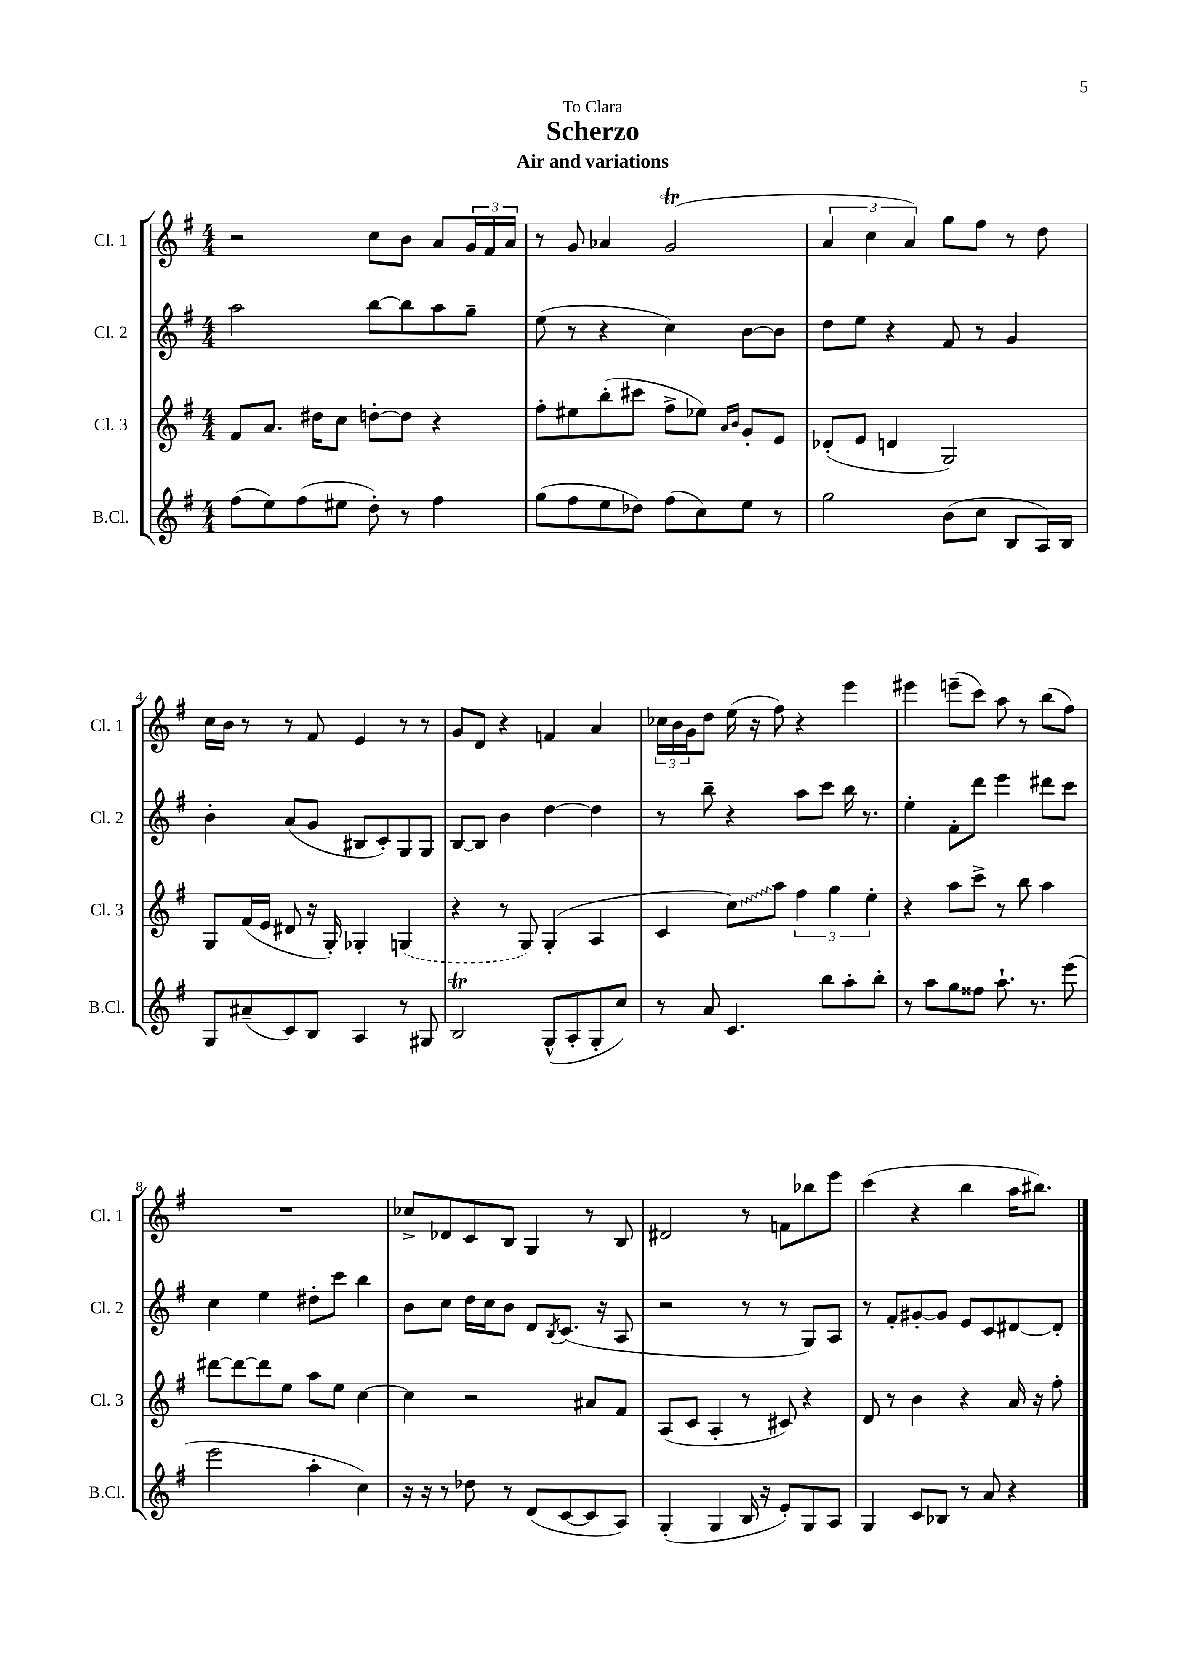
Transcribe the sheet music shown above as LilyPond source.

\header { title = "Scherzo" subtitle = "Air and variations" dedication = "To Clara" }
<<
\new StaffGroup <<
\new Staff = "s0" \with { instrumentName = "Cl. 1" shortInstrumentName = "Cl. 1" } {
    \clef treble \key g \major \numericTimeSignature \time 4/4
    r2 c''8 b'8 a'8 \tuplet 3/2 { g'16 fis'16 a'16 } |
    r8 g'8 aes'4 g'2\trill( |
    \tuplet 3/2 { a'4 c''4 a'4) } g''8 fis''8 r8 d''8 |
    c''16 b'16 r8 r8 fis'8 e'4 r8 r8 |
    g'8 d'8 r4 f'4 a'4 |
    \tuplet 3/2 { ces''16 b'16 g'16 } d''8 e''16( r16 fis''8) r4 e'''4 |
    eis'''4 e'''8--( c'''8) a''8 r8 b''8( fis''8) |
    R1 |
    ces''8-> des'8 c'8 b8 g4 r8 b8 |
    dis'2 r8 f'8 bes''8 e'''8 |
    c'''4( r4 b''4 a''16 bis''8.) \bar "|." |
}
\new Staff = "s1" \with { instrumentName = "Cl. 2" shortInstrumentName = "Cl. 2" } {
    \clef treble \key g \major \numericTimeSignature \time 4/4
    a''2 b''8~ b''8 a''8 g''8-- |
    e''8( r8 r4 c''4) b'8~ b'8 |
    d''8 e''8 r4 fis'8 r8 g'4 |
    b'4-. a'8( g'8 bis8 c'8-.) g8 g8 |
    b8~ b8 b'4 d''4~ d''4 |
    r8 b''8-- r4 a''8 c'''8 b''16 r8. |
    e''4-. fis'8-. d'''8 e'''4 dis'''8 c'''8 |
    c''4 e''4 dis''8-. c'''8 b''4 |
    b'8 c''8 d''16 c''16 b'8 d'8 \acciaccatura { b8 } c'8.( r16 a8 |
    r2 r8 r8 g8) a8 |
    r8 fis'8-. gis'8~-. gis'8 e'8 c'8 dis'8~ dis'8-. \bar "|." |
}
\new Staff = "s2" \with { instrumentName = "Cl. 3" shortInstrumentName = "Cl. 3" } {
    \clef treble \key g \major \numericTimeSignature \time 4/4
    fis'8 a'8. dis''16 c''8 d''8~-. d''8 r4 |
    fis''8-. eis''8 b''8-.( cis'''8 fis''8-> ees''8) \grace { a'16 b'16 } g'8-. e'8 |
    des'8-.( e'8 d'4 g2) |
    g8 fis'16( e'16 dis'8 r16 g16-.) ges4-. \once \slurDashed g4( |
    r4 r8 g8) g4-.( a4 |
    c'4 \once \override Glissando.style = #'zigzag c''8\glissando) a''8 \tuplet 3/2 { fis''4 g''4 e''4-. } |
    r4 a''8 c'''8-> r8 b''8 a''4 |
    dis'''8~ dis'''8~ dis'''8 e''8 a''8 e''8 c''4~ |
    c''4 r2 ais'8 fis'8 |
    a8( c'8 a4-. r8 cis'8) r4 |
    d'8 r8 b'4 r4 a'16 r16 fis''8-. \bar "|." |
}
\new Staff = "s3" \with { instrumentName = "B.Cl." shortInstrumentName = "B.Cl." } {
    \clef treble \key g \major \numericTimeSignature \time 4/4
    fis''8( e''8) fis''8( eis''8 d''8-.) r8 fis''4 |
    g''8( fis''8 e''8 des''8) fis''8( c''8) e''8 r8 |
    g''2 b'8( c''8 b8 a16) b16 |
    g8 ais'8--( c'8) b8 a4 r8 gis8 |
    b2\trill g8-^( a8-. g8-. c''8) |
    r8 a'8 c'4. b''8 a''8-. b''8-. |
    r8 a''8 g''8 fisis''8 a''8.-! r8. e'''8( |
    e'''2 a''4-. c''4) |
    r16 r16 r8 des''8 r8 d'8( c'8~ c'8 a8) |
    g4-.( g4 b16 r16 e'8-.) g8 a8 |
    g4 c'8 bes8 r8 a'8 r4 \bar "|." |
}
>>
>>
